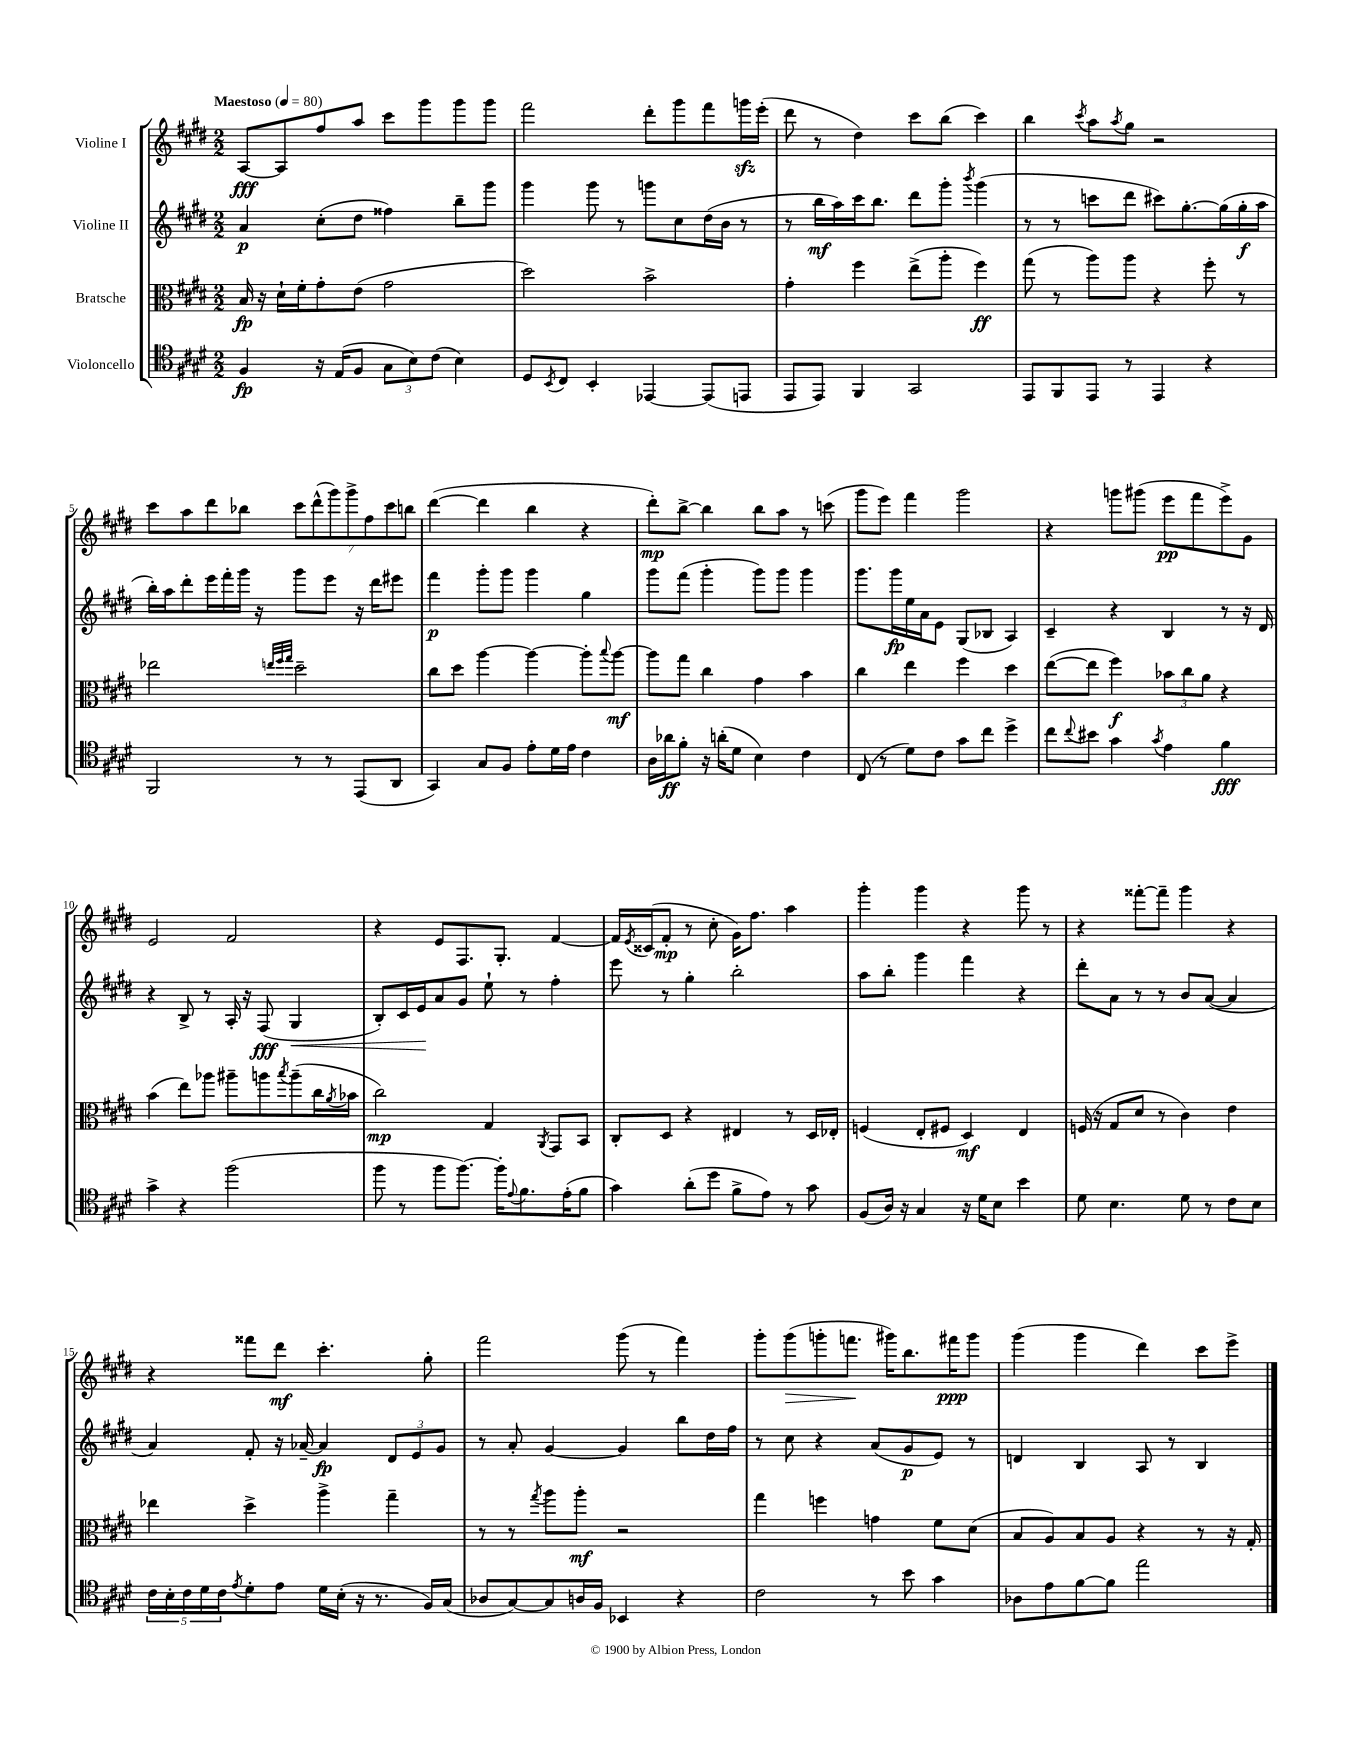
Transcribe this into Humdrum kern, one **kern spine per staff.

**kern	**kern	**kern	**kern
*staff4	*staff3	*staff2	*staff1
*clefC4	*clefC3	*clefG2	*clefG2
*k[f#c#g#d#]	*k[f#c#g#d#]	*k[f#c#g#d#]	*k[f#c#g#d#]
*M2/2	*M2/2	*M2/2	*M2/2
*MM80	*MM80	*MM80	*MM80
4F#/	16B/	4a/	[8A/L
.	16r	.	.
.	16d#`\LL	.	8A/]
.	16f#'\J	.	.
16r	8g#'\	(8cc#'\L	8ff#/
(16E/LK	.	.	.
8F#/J	(8e\J	8dd#\J	8aa/J
12G#\L	2g#\	4ff##\)	8ccc#\L
12B\)	.	.	.
.	.	.	8ggg#\
(12c#\J	.	.	.
4B\)	.	8bb~\L	8ggg#\
.	.	8ggg#\J	8ggg#\J
=	=	=	=
8D#/L	2dd#\)	4ggg#\	2fff#\
8qBB/	.	.	.
8C#/J	.	.	.
4BB'/	.	8ggg#\	.
.	.	8r	.
[4EE-/	2b^\	8ggg\L	8ddd#'\L
.	.	8cc#\	8ggg#\
(8EE-/]L	.	(16dd#\L	8fff#\
.	.	16b\JJ	.
8EE/J	.	8r	16ggg\L
.	.	.	(16eee'\JJ
=	=	=	=
8EE/L	4g#'\	8r	8ddd#\
8EE/J)	.	16bb\LL	8r
.	.	16aa\)	.
4FF#/	4ff#\	16ccc#\J	4dd#\)
.	.	8.bb\J	.
2GG#/	(8ee^\L	8ddd#\L	8ccc#\L
.	8aa'\J	8ggg#'\J	(8bb\J
.	.	8qbbb/	.
.	4ff#\)	(4ggg#\	4ccc#\)
=	=	=	=
8EE/L	(8gg#\	8r	4bb\
8FF#/	8r	8r	.
.	.	.	8qccc#/
8EE/J	8aa\L)	8ccc\L	8aa\L
.	.	.	8qaa/
8r	8aa\J	8ddd#\J	8gg#\J
4EE/	4r	8ccc#\L)	2r
.	.	[8.gg#'\	.
4r	8ff#'\	.	.
.	.	(16gg#\]L	.
.	8r	16gg#'\	.
.	.	16aa\JJ	.
=	=	=	=
2FF#/	2ee-\	16bb'\LL)	8ccc#\L
.	.	16aa\J	.
.	.	8ddd#'\	8aa\
.	.	16eee\L	8ddd#\
.	.	16fff#'\	.
.	.	16ggg#\JJ	8bb-\J
.	.	16r	.
.	32qqee/LLL	.	.
.	32qqff#/	.	.
.	32qqgg#/JJJ	.	.
8r	2dd#~\	8ggg#\L	14ccc#\L
.	.	.	(14ddd#^^\
8r	.	8eee\J	.
.	.	.	14ggg#\)
.	.	.	14ggg#^\
(8EE/L	.	16r	.
.	.	.	14ff#\
.	.	16ddd#\LK	.
.	.	.	14ccc#\
8AA/J	.	8eee#\J	.
.	.	.	14bb\J
=	=	=	=
4GG#/)	8cc#\L	4fff#\	([4ddd#\
.	8dd#\J	.	.
8G#/L	[4aa\	8ggg#'\L	4ddd#\]
8F#/J	.	8ggg#\J	.
8e'\L	4aa\_	4ggg#\	4bb\
16d#\L	.	.	.
16e\JJ	.	.	.
4c#\	8aa'\]L	4gg#\	4r
.	8qqbb/	.	.
.	[8aa\J	.	.
=	=	=	=
16A\LL	8aa\]L	8ggg#\L	8ddd#'\L)
16a-\J	.	.	.
8f#'\J	8gg#\J	(8fff#\J	[8bb^\J
16r	4cc#\	4ggg#'\	4bb\]
(16a'\LK	.	.	.
8d#\J	.	.	.
4B\)	4g#\	8ggg#\L)	8bb\L
.	.	8ggg#\J	8aa\J
4c#\	4b\	4ggg#\	8r
.	.	.	(8ccc\
=	=	=	=
(8C#/	4cc#\	8.ggg#\L	8ggg#\L
8r	.	.	8eee\J)
.	.	16ggg#\L	.
8d#\L)	4ee\	16ee\	4fff#\
.	.	16a\J	.
8c#\J	.	8e\J	.
8g#\L	4ff#\	(8G#/L	2ggg#\
8cc#\J	.	8B-/J	.
4dd#^\	4dd#\	4A/)	.
=	=	=	=
8cc#\L	([8ee\L	4c#~/	4r
8qqcc#/	.	.	.
8b#\J	8ee\]J	.	.
4g#\	4ff#\)	4r	8ggg\L
.	.	.	(8ggg#\J
8qg#/	.	.	.
4e\	12b-\L	4B/	8eee\L
.	12cc#\	.	.
.	.	.	8fff#\
.	12a\J	.	.
4f#\	4r	8r	8eee^\)
.	.	16r	8g#\J
.	.	16d#/	.
=	=	=	=
4g#^\	(4b\	4r	2e/
4r	8ee\L)	8B^/	.
.	8aa-\J	8r	.
(2ff#\	8aa#~\L	16A'/	2f#/
.	.	16r	.
.	8aa\	(8F#/	.
.	8qbb/	.	.
.	(8aa~\	4G#/	.
.	16cc#\L	.	.
.	8qa/	.	.
.	16b-\JJ	.	.
=	=	=	=
8ff#\	2cc#\)	8B'/L)	4r
8r	.	16c#/L	.
.	.	16e/J	.
8ff#\L	.	8a/	8e/L
[8.ff#\J)	.	8g#/J	8.F#/
.	4G#/	8ee`\	.
16ff#'\]LK	.	.	8.G#'/J
8qqe/	.	.	.
8.f#\	.	8r	.
.	8qAA/	.	.
.	8GG#/L	4ff#'\	[4f#/
(16e'\K	.	.	.
8f#\J	8BB/J	.	.
=	=	=	=
4g#\)	8C#'/L	8eee\	16f#/]LL
.	.	.	8qe/
.	.	.	(16c##/J
.	8D#/J	8r	8f#'/J
(8a'\L	4r	4gg#'\	8r
8dd#\J	.	.	8cc#'\
8f#^\L	4E#/	2bb'\	16g#\LK)
.	.	.	8.ff#\J
8e\J)	.	.	.
8r	8r	.	4aa\
8g#\	16D#/LL	.	.
.	16E-'/JJ	.	.
=	=	=	=
(8F#/L	(4F/	8aa\L	4ggg#'\
16A/Jk)	.	8bb'\J	.
16r	.	.	.
4G#/	8E'/L	4ggg#\	4ggg#\
.	8F#/J	.	.
16r	4D#/)	4fff#\	4r
16d#\LK	.	.	.
8B\J	.	.	.
4b\	4E/	4r	8ggg#\
.	.	.	8r
=	=	=	=
8d#\	(16F/	8ddd#'\L	4r
.	16r	.	.
4.B\	8G#/L	8a\J	.
.	8d#/J	8r	[8fff##'\L
.	8r	8r	8fff##~\]J
8d#\	4c#\)	8b/L	4ggg#\
8r	.	([8a/J	.
8c#\L	4e\	4a/]	4r
8B\J	.	.	.
=	=	=	=
20c#\LL	4ee-\	4a/)	4r
20B'\	.	.	.
20c#\	.	.	.
20d#\	.	.	.
20c#\J	.	.	.
8qe/	.	.	.
8d#'\	4dd#^\	8f#'/	8fff##\L
8e\J	.	16r	8ddd#\J
.	.	[16a-~/	.
16d#\LL	4aa^\	4a-/]	4.ccc#'\
(16B'\JJ	.	.	.
16r	.	.	.
8.r	.	.	.
.	4gg#~\	12d#/L	.
.	.	12e/	.
16F#/LL)	.	.	8gg#'\
.	.	12g#/J	.
(16G#/JJ	.	.	.
=	=	=	=
8A-/L	8r	8r	2fff#\
[8G#/)	8r	8a'/	.
.	8qgg#/	.	.
8G#/]	8aa\L	[4g#/	.
16A/L	8aa'\J	.	.
16F#/JJ	.	.	.
4BB-/	2r	4g#/]	(8ggg#\
.	.	.	8r
4r	.	8bb\L	4fff#\)
.	.	16dd#\L	.
.	.	16ff#\JJ	.
=	=	=	=
2c#\	4gg#\	8r	8ggg#'\L
.	.	8cc#\	(8ggg#\
.	4ff\	4r	8ggg'\
.	.	.	8.fff\J
8r	4g\	(8a/L	.
.	.	.	16ggg#\LK)
8b\	.	8g#/	8.bb\
4g#\	8f#\L	8e/J)	.
.	.	.	16fff#\K
.	(8d#\J	8r	8ggg#\J
=	=	=	=
8A-\L	8B/L	4d/	(4ggg#\
8e\	8A/)	.	.
[8f#\	8B/	4B/	4ggg#\
8f#\]J	8A/J	.	.
2ee\	4r	8A/	4ddd#\)
.	.	8r	.
.	8r	4B/	8ccc#\L
.	16r	.	8eee^\J
.	16G#'/	.	.
==	==	==	==
*-	*-	*-	*-
